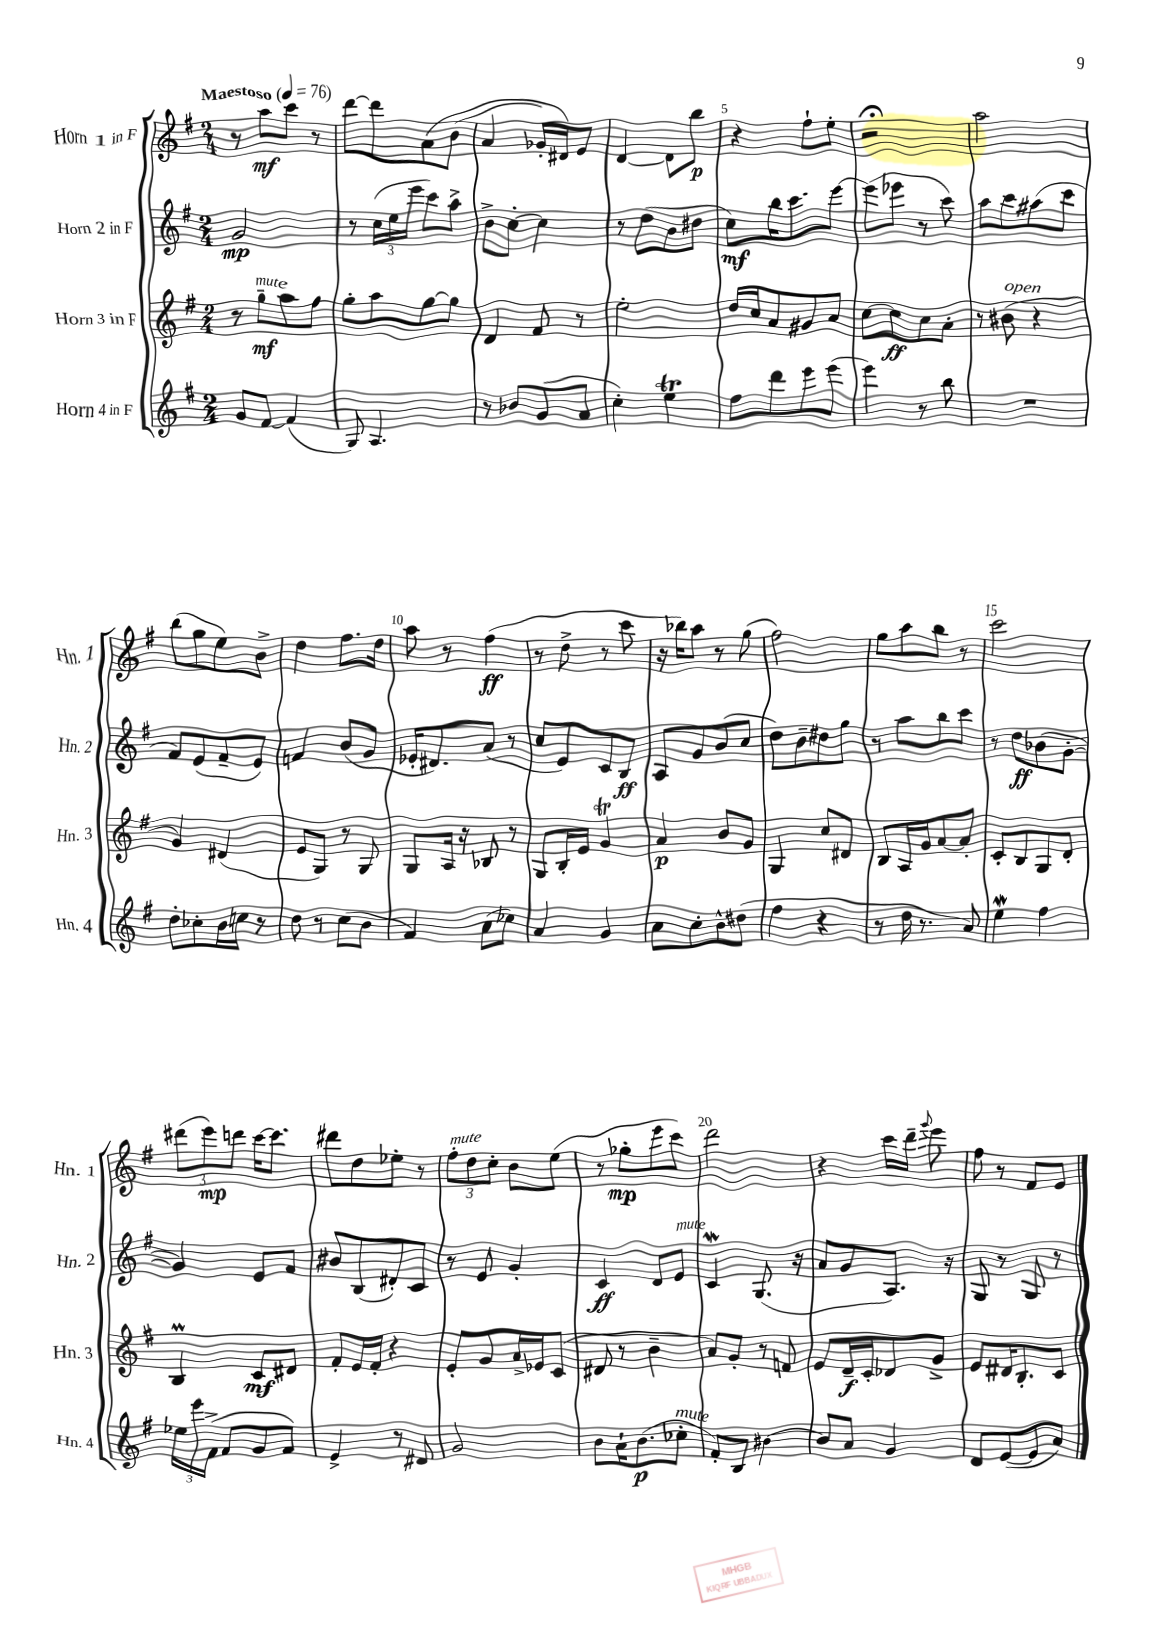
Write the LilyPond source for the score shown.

<<
\new StaffGroup <<
\new Staff = "s0" \with { instrumentName = "Horn 1 in F" shortInstrumentName = "Hn. 1" } {
    \clef treble \key g \major \numericTimeSignature \time 2/4 \tempo "Maestoso" 4 = 76
    \autoBeamOff r8 a''8[\mf c'''8] r8 |
    d'''8[~ d'''8 a'8\( b'8]( |
    a'4 ges'16[-.) dis'16\) e'8] |
    d'4~ d'8[ b''8]\p |
    r4 fis''8[-! e''8]-. |
    r2\fermata |
    a''2 |
    b''8[( g''8 e''8) b'8]-> |
    d''4 fis''8.[ d''16] |
    a''8 r8 fis''4\ff( |
    r8 d''8-> r8 c'''8 |
    r16 bes''16[) a''8] r8 g''8( |
    fis''2) |
    g''8[ a''8 b''8] r8 |
    c'''2 |
    \tuplet 3/2 { dis'''8[( e'''8\mp) d'''8] } c'''16[~ c'''8.] |
    dis'''8[ d''8 ees''8]-. r8 |
    \tuplet 3/2 { fis''8[-.^\markup { \italic "mute" } d''8 c''8]-. } b'8[ e''8]( |
    r8 ges''8[-.\mp e'''8 c'''8]) |
    d'''2 |
    r4 c'''16[ d'''16]-- \appoggiatura { g'''8 } e'''8 |
    fis''8 r8 fis'8[ e'8] \bar "|." |
}
\new Staff = "s1" \with { instrumentName = "Horn 2 in F" shortInstrumentName = "Hn. 2" } {
    \clef treble \key g \major \numericTimeSignature \time 2/4
    \autoBeamOff g'2\mp |
    r8 \tuplet 3/2 { c''16[( e''16 e'''16] } c'''8[) a''8]-> |
    b'8[-> c''8]~-. c''4 |
    r8 d''8[( b'8 dis''8] |
    c''8[\mf) b''16 c'''8. e'''8]~ |
    e'''8[( ees'''8] r8 c'''8) |
    a''8[ c'''8 ais''8( c'''8] |
    fis'8[) e'8( fis'8-- e'8]) |
    f'4 b'8[( g'8] |
    ees'16[-. dis'8.) a'8]( r8 |
    c''8[ e'8) c'8 b8]\ff |
    a8[ g'8 b'8( c''8] |
    d''8[) b'8-- dis''8 g''8] |
    r8 a''8[ b''8 c'''8] |
    r8 d''8[\ff bes'8( g'8]~-. |
    g'4) e'8[ fis'8] |
    bis'8[ b8( dis'8-.) c'8] |
    r8 e'8 g'4-. |
    c'4\ff d'8[ e'8]^\markup { \italic "mute" } |
    c'4\mordent g8.( r16 |
    a'8[ g'8 a8.]) r16 |
    g8 r8 g8 r8 \bar "|." |
}
\new Staff = "s2" \with { instrumentName = "Horn 3 in F" shortInstrumentName = "Hn. 3" } {
    \clef treble \key g \major \numericTimeSignature \time 2/4
    \autoBeamOff r8 g''8[--\mf^\markup { \italic "mute" } a''8 fis''8] |
    g''8[-. a''8 g''8~ g''8] |
    d'4 fis'8 r8 |
    e''2-. |
    d''16[ c''16 a'8 gis'8 a'8] |
    c''8[~ c''8\ff c''8 a'8]-. |
    r8 bis'8^\markup { \italic "open" }( r4 |
    g'4) dis'4( |
    e'8[ g8]) r8 g8 |
    g8[ a16] r16 bes8 r8 |
    g8[ b16-. e'16] g'4\trill |
    a'4\p b'8[ g'8] |
    g4 c''8[ dis'8] |
    b8[ a16 g'16 a'8~ a'8]-. |
    c'8[-. b8 g8 d'8]-. |
    b4\prall c'8[\mf dis'8] |
    fis'8[-. e'16 fis'16]-. r4 |
    e'8[-. g'8 a'16-> ees'16 c'8]( |
    dis'8 r8 b'4-- |
    a'8[) g'8]-. r8 f'8 |
    e'8[ d'16--\f c'16-. des'8 g'8]-> |
    e'8[ dis'16 b8.-. c'8] \bar "|." |
}
\new Staff = "s3" \with { instrumentName = "Horn 4 in F" shortInstrumentName = "Hn. 4" } {
    \clef treble \key g \major \numericTimeSignature \time 2/4
    \autoBeamOff g'8[ fis'8]~ fis'4( |
    g8) a4. |
    r8 bes'8[ g'8( a'8] |
    c''4-.) e''4\trill |
    fis''8[ d'''8 e'''8 e'''8]( |
    e'''4) r8 b''8 |
    R2 |
    d''8[-. ces''8-. b'16 c''16] r8 |
    d''8 r8 c''8[( b'8] |
    fis'4) a'8[( ces''8]) |
    a'4 g'4 |
    a'8[ c''8-. b'8-^ dis''8]( |
    fis''4 r4 |
    r8 d''16 r8. a'8) |
    e''4\mordent fis''4 |
    \tuplet 3/2 { ees''16[ e'''16 fis'16]->( } fis'8[ g'8 fis'8]) |
    e'4-> r8 dis'8 |
    g'2 |
    b'8[ a'16-! b'8.\p( ces''8]-.^\markup { \italic "mute" } |
    fis'8[-.) b8] bis'4~ |
    bis'8[ a'8] g'4 |
    d'8[ e'8~( e'8 a'8]) \bar "|." |
}
>>
>>
\layout { \context { \Score \override BarNumber.break-visibility = ##(#f #t #t) barNumberVisibility = #(every-nth-bar-number-visible 5) } }
